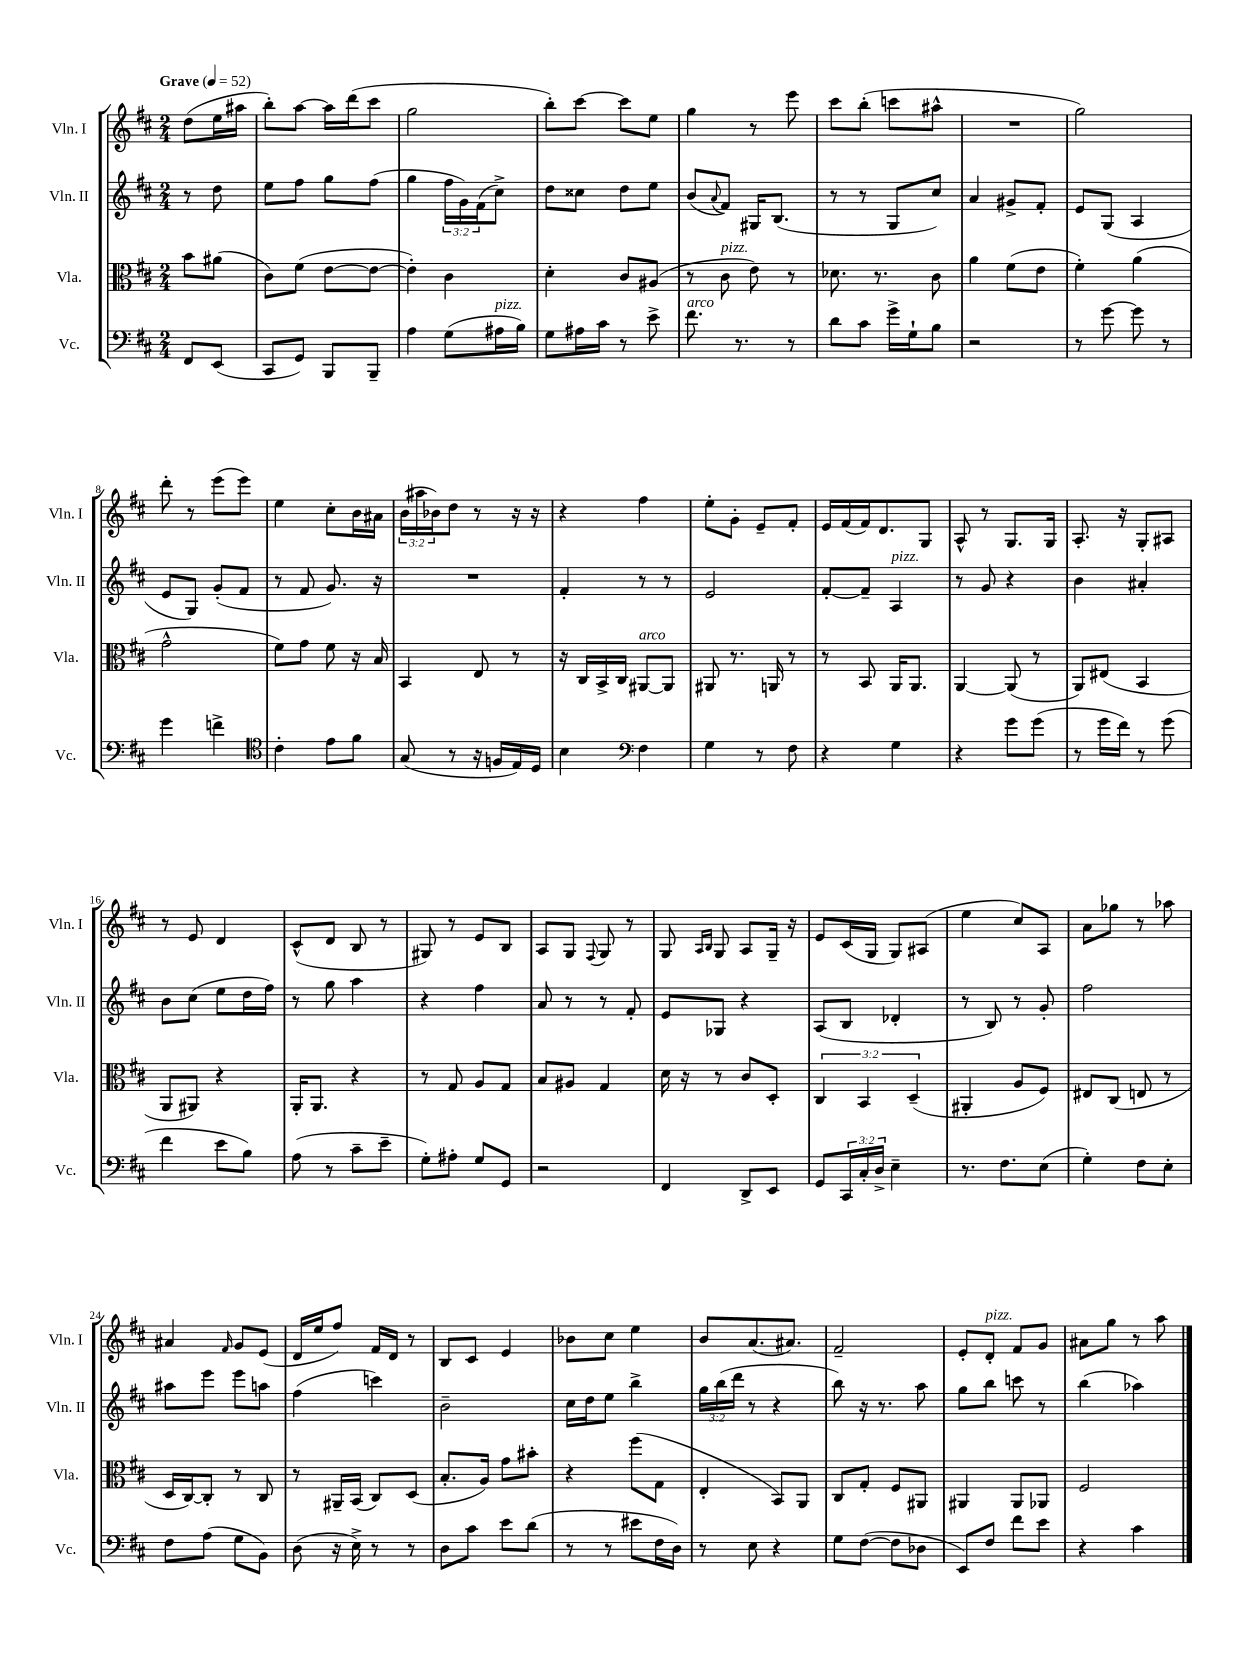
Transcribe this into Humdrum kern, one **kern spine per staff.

**kern	**kern	**kern	**kern
*part4	*part3	*part2	*part1
*staff4	*staff3	*staff2	*staff1
*I"Vc.	*I"Vla.	*I"Vln. II	*I"Vln. I
*I'Vc.	*I'Vla.	*I'Vln. II	*I'Vln. I
*clefF4	*clefC3	*clefG2	*clefG2
*k[f#c#]	*k[f#c#]	*k[f#c#]	*k[f#c#]
*M2/4	*M2/4	*M2/4	*M2/4
*MM52	*MM52	*MM52	*MM52
=	=	=	=
!	!	!	!LO:TX:a:B:t=Grave
8FF#/L	8b\L	8r	(8dd\L
(8EE/J	(8a#X\J	8dd\	16ee\L
.	.	.	16aa#X\JJ
=1	=1	=1	=1
8CC#/L	8c#\L)	8ee\L	8bb'\L)
8GG/J)	(8f#\J	8ff#\J	[8aa\J
8BBB/L	[8e\L	8gg\L	16aa\LL]
.	.	.	(16ddd\J
8BBB~/J	8e\J_	(8ff#\J	8ccc#\J
=2	=2	=2	=2
4A\	4e'\])	4gg\	2gg\
(8G\L	4c#\	24ff#\LL	.
.	.	24g\)	.
.	.	(24f#\J	.
!LO:TX:a:i:t=pizz.	!	!	!
16A#X\L	.	8cc#^\J)	.
16B\JJ)	.	.	.
=3	=3	=3	=3
8G\L	4d'\	8dd\L	8bb'\L)
16A#X\L	.	8cc##X\J	[8ccc#\J
16c#\JJ	.	.	.
8r	8c#/L	8dd\L	8ccc#\L]
8e^\	(8A#X/J	8ee\J	8ee\J
=4	=4	=4	=4
!LO:TX:a:i:t=arco	!	!	!
8.f#\	8r	(8b/L	4gg\
.	.	8qqa/	.
!	!LO:TX:a:i:t=pizz.	!	!
.	8c#\	8f#/J)	.
8.r	.	.	.
.	8e\)	16G#X/KL	8r
.	.	(8.B/J	.
8r	8r	.	8eee\
=5	=5	=5	=5
8d\L	8.d-X\	8r	8ccc#\L
8c#\J	.	8r	(8bb'\J
.	8.r	.	.
16g^\LL	.	8G/L	8cccn\L
16G`\J	.	.	.
8B\J	8c#\	8cc#/J)	8aa#X^^\J
=6	=6	=6	=6
2r	4a\	4a/	2r
.	(8f#\L	8g#X^/L	.
.	8e\J	8f#'/J	.
=7	=7	=7	=7
8r	4f#'\)	8e/L	2gg\)
[8g\	.	(8G/J	.
8g\]	(4a\	4A/	.
8r	.	.	.
!!LO:LB:g=z
=8	=8	=8	=8
4g\	2g^^\	8e/L	8ddd'\
.	.	8G/J)	8r
4fn^\	.	(8g'/L	(8eee\L
.	.	8f#/J	8eee\J)
=9	=9	=9	=9
*clefC4	*	*	*
4c#'\	8f#\L)	8r	4ee\
.	8g\J	8f#/	.
8e\L	8f#\	8.g/)	8cc#'\L
8f#\J	16r	.	16b\L
.	16B/	16r	16a#X\JJ
=10	=10	=10	=10
(8G/	4BB/	2r	(24b\LL
.	.	.	24aa#X\
.	.	.	24b-X\J)
8r	.	.	8dd\J
16r	8E/	.	8r
16Fn/LL	.	.	.
16E/)	8r	.	16r
16D/JJ	.	.	16r
=11	=11	=11	=11
4B\	16r	4f#'/	4r
.	16C#/LL	.	.
.	16BB^/	.	.
.	16C#/JJ	.	.
*clefF4	*	*	*
!	!LO:TX:a:i:t=arco	!	!
4F#\	[8AA#X/L	8r	4ff#\
.	8AA#/J]	8r	.
=12	=12	=12	=12
4G\	8AA#X/	2e/	8ee'\L
.	8.r	.	8g'\J
8r	.	.	8e~/L
.	16AAn/	.	.
8F#\	8r	.	8f#'/J
=13	=13	=13	=13
4r	8r	[8f#'/L	16e/LL
.	.	.	(16f#/
.	8BB/	8f#~/J]	16f#/J)
.	.	.	8.d/
!	!	!LO:TX:a:i:t=pizz.	!
4G\	16AA/KL	4A/	.
.	8.AA/J	.	.
.	.	.	8G/J
=14	=14	=14	=14
4r	[4AA/	8r	8A^^/
.	.	8g/	8r
8g\L	(8AA/]	4r	8.G/L
(8g\J	8r	.	.
.	.	.	16G/Jk
=15	=15	=15	=15
8r	8AA/L)	4b\	8.A'/
16g\LL	(8E#X/J	.	.
16f#\JJ)	.	.	16r
8r	4BB/	4a#X'/	8G'/L
(8g\	.	.	8A#X/J
!!LO:LB:g=z
=16	=16	=16	=16
4f#\	8AA/L	8b\L	8r
.	8AA#X/J)	(8cc#\J	8e/
8e\L	4r	8ee\L	4d/
8B\J)	.	16dd\L	.
.	.	16ff#\JJ)	.
=17	=17	=17	=17
(8A\	16AA'/KL	8r	(8c#^^/L
.	8.AA/J	.	.
8r	.	8gg\	8d/J
8c#~\L	4r	4aa\	8B/
8e~\J	.	.	8r
=18	=18	=18	=18
8G'\L)	8r	4r	8G#X/)
8A#X'\J	8G/	.	8r
8G/L	8A/L	4ff#\	8e/L
8GG/J	8G/J	.	8B/J
=19	=19	=19	=19
2r	8B/L	8a/	8A/L
.	8A#X/J	8r	8G/J
.	.	.	8qqF#/
.	4G/	8r	8G/
.	.	8f#'/	8r
=20	=20	=20	=20
4FF#/	16d\	8e/L	8G/
.	16r	.	.
.	.	.	16qqA/LL
.	.	.	16qqB/JJ
.	8r	8G-X/J	8G/
8DD^/L	8c#/L	4r	8A/L
8EE/J	8D'/J	.	16G~/Jk
.	.	.	16r
=21	=21	=21	=21
8GG/L	6C#/	(8A/L	8e/L
24CC#/L	.	8B/J	(16c#/L
24C#'/	6BB/	.	.
.	.	.	16G/JJ
24D^/JJ	.	.	.
4E~\	.	4d-X'/	8G/L)
.	(6D~/	.	.
.	.	.	(8A#X/J
=22	=22	=22	=22
8.r	4AA#X'/	8r	4ee\
.	.	8B/)	.
8.F#\L	.	.	.
.	8A/L	8r	8cc#/L)
(8E\J	8F#/J)	8g'/	8A/J
=23	=23	=23	=23
4G'\)	8E#X/L	2ff#\	8a\L
.	(8C#/J	.	8gg-X\J
8F#\L	8En/	.	8r
8E'\J	8r	.	8aa-X\
!!LO:LB:g=z
=24	=24	=24	=24
8F#\L	16D/LL	8aa#X\L	4a#X/
.	[16C#/J)	.	.
(8A\J	8C#'/J]	8eee\J	.
.	.	.	16qqf#/
8G\L	8r	8eee\L	8g/L
8BB\J)	8C#/	8aan\J	(8e/J
=25	=25	=25	=25
(8D\	8r	(4ff#\	16d/LL
.	.	.	16ee/J
16r	16AA#X~/LL	.	8ff#/J)
16E^\)	(16BB/JJ	.	.
8r	8C#/L)	4cccn\)	16f#/LL
.	.	.	16d/JJ
8r	(8D/J	.	8r
=26	=26	=26	=26
8D\L	8.B'/L	2b~\	8B/L
8c#\J	.	.	8c#/J
.	16A/Jk)	.	.
8e\L	8g\L	.	4e/
(8d\J	8b#X'\J	.	.
=27	=27	=27	=27
8r	4r	16cc#\LL	8b-X\L
.	.	16dd\J	.
8r	.	8ee\J	8cc#\J
8e#X\L	(8ff#\L	4bb^\	4ee\
16F#\L	8G\J	.	.
16D\JJ)	.	.	.
=28	=28	=28	=28
8r	4E'/	24gg\LL	8b/L
.	.	(24bb\	.
.	.	24ddd\JJ	.
8E\	.	8r	(8.a/
4r	8BB/L)	4r	.
.	.	.	8.a#X/J)
.	8AA/J	.	.
=29	=29	=29	=29
8G\L	8C#/L	8bb\)	2f#~/
([8F#\J	8G'/J	16r	.
.	.	8.r	.
8F#\L]	8F#/L	.	.
8D-X\J	8AA#X/J	8aa\	.
=30	=30	=30	=30
8EE/L)	4AA#X/	8gg\L	8e'/L
!	!	!	!LO:TX:a:i:t=pizz.
8F#/J	.	8bb\J	8d'/J
8f#\L	8AA#/L	8cccn\	8f#/L
8e\J	8AA-X/J	8r	8g/J
=31	=31	=31	=31
4r	2F#/	(4bb\	8a#X\L
.	.	.	8gg\J
4c#\	.	4aa-X\)	8r
.	.	.	8aa\
==	==	==	==
*-	*-	*-	*-
